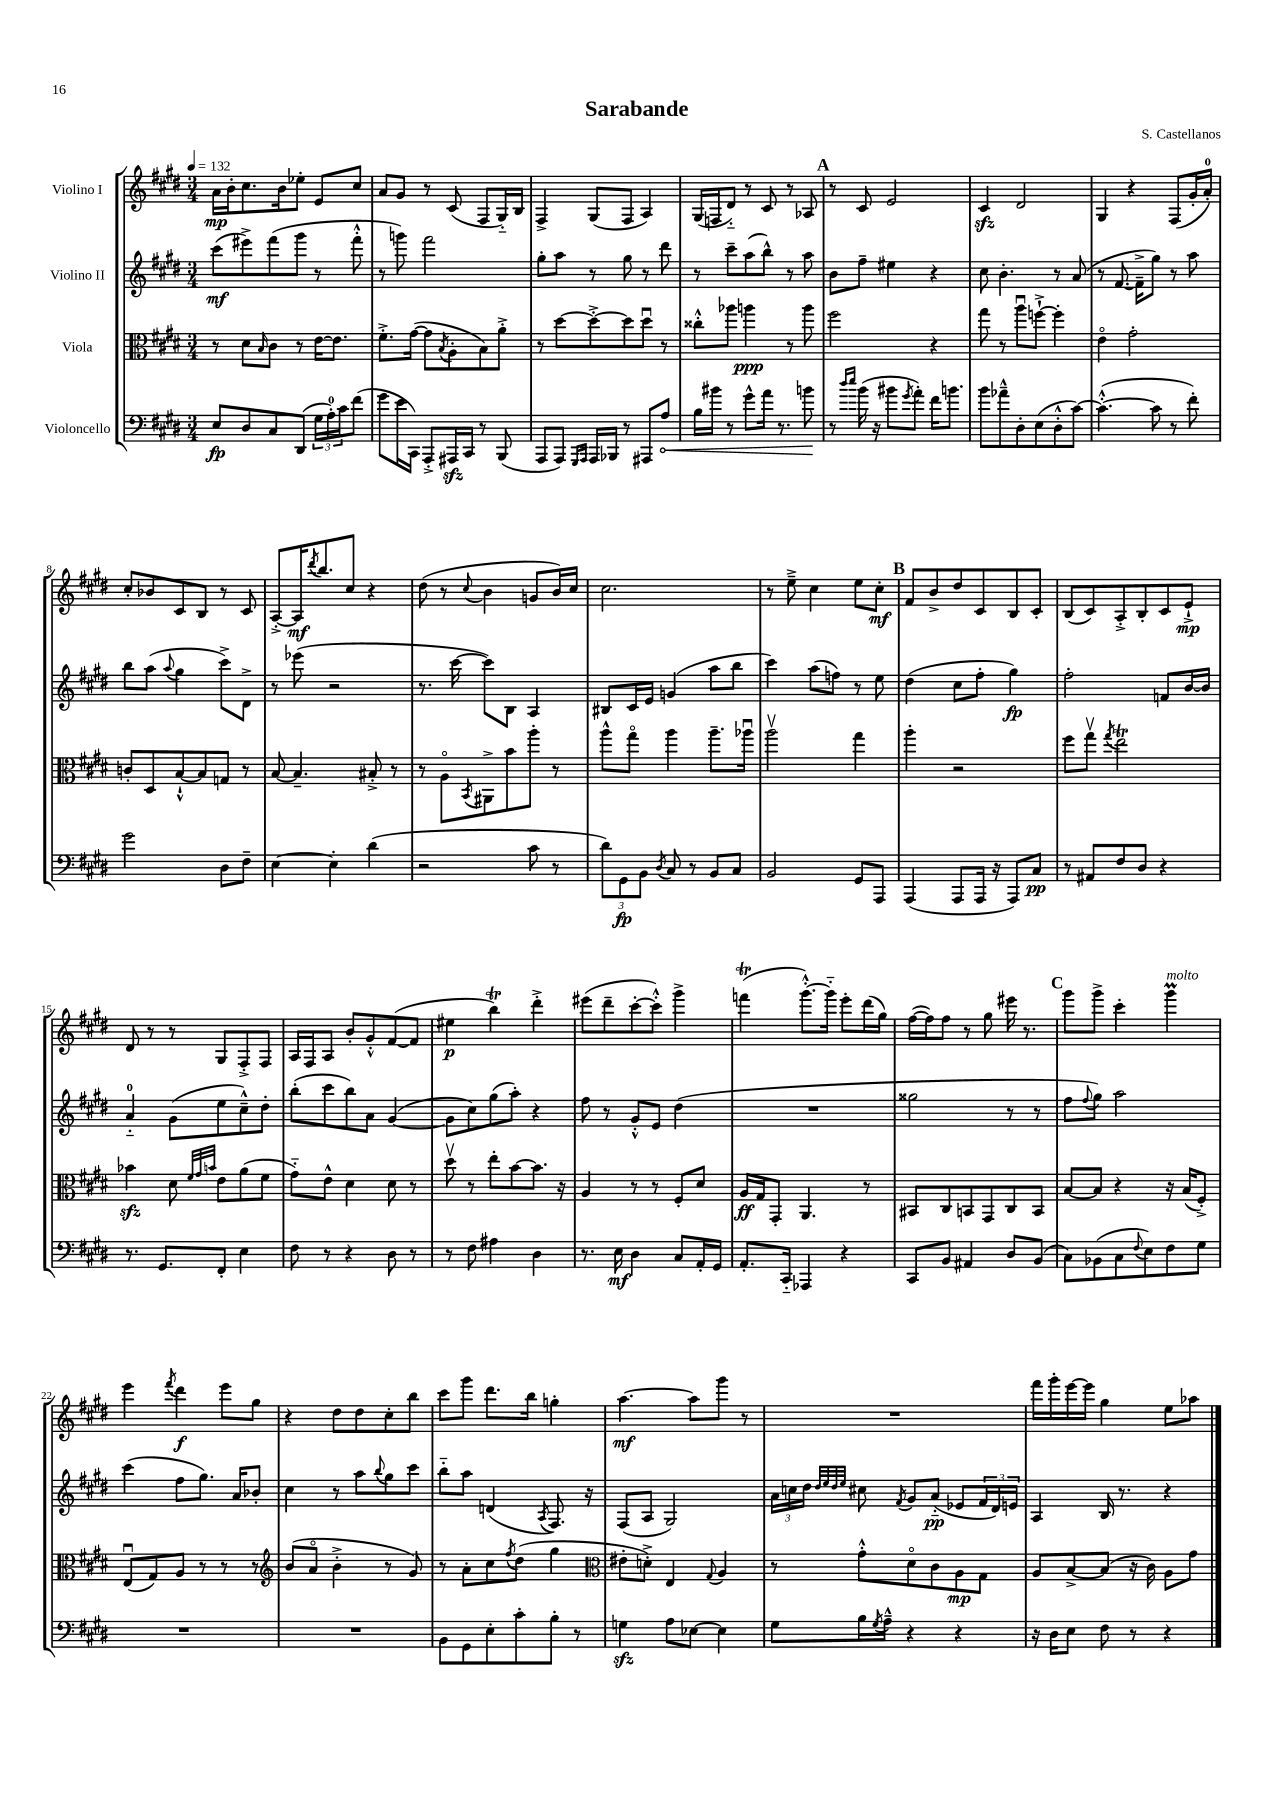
\header { title = "Sarabande" composer = "S. Castellanos" }
<<
\new StaffGroup <<
\new Staff = "s0" \with { instrumentName = "Violino I" } {
    \clef treble \key e \major \numericTimeSignature \time 3/4 \tempo 4 = 132
    a'16\mp b'16-. cis''8. b'16 ees''8-. e'8 cis''8 |
    a'8 gis'8 r8 cis'8( fis8 gis16-_) b16 |
    fis4-> gis8( fis8 a4) |
    gis16( f16 dis'8-_) r8 cis'8 r8 aes8 |
    \mark \markup { \bold "A" } r8 cis'8 e'2 |
    cis'4\sfz dis'2 |
    gis4 r4 fis8( gis'16-. a'16-0-.) |
    cis''8-. bes'8 cis'8 b8 r8 cis'8 |
    a8~-.-> a16\mf \acciaccatura { dis'''8 } b''8. cis''8 r4 |
    dis''8( r8 \appoggiatura { cis''8 } b'4 g'8 b'16) cis''16 |
    cis''2. |
    r8 e''8---> cis''4 e''8 cis''8-.\mf |
    \mark \markup { \bold "B" } fis'8 b'8-> dis''8 cis'8 b8 cis'8-. |
    b8( cis'8) a8-.-> b8-. cis'8 e'8-!->\mp |
    dis'8 r8 r8 gis8 fis8-.-> fis8 |
    a16 fis16 a8 b'8-. gis'8-.-^ fis'8~( fis'8 |
    eis''4\p b''4\trill) dis'''4-.-> |
    eis'''8( dis'''8-- cis'''8~-. cis'''8-.-^) gis'''4-> |
    f'''4\trill( gis'''8.~-.-^) gis'''16-_ e'''8-. dis'''16( gis''16) |
    fis''16~( fis''16) fis''8 r8 gis''8 eis'''16 r8. |
    \mark \markup { \bold "C" } gis'''8 gis'''8-> cis'''4-. gis'''4\prall^\markup { \italic "molto" } |
    e'''4 \acciaccatura { fis'''8 } dis'''4\f e'''8 gis''8 |
    r4 dis''8 dis''8 cis''8-. b''8 |
    cis'''8 gis'''8 dis'''8. b''16 g''4-. |
    a''4.~\mf a''8 gis'''8 r8 |
    R2. |
    fis'''16 gis'''16-. e'''16~ e'''16 gis''4 e''8 aes''8 \bar "|." |
}
\new Staff = "s1" \with { instrumentName = "Violino II" } {
    \clef treble \key e \major \numericTimeSignature \time 3/4
    cis'''8\mf( eis'''8->) fis'''8( gis'''8 r8 fis'''8-.-^ |
    r8 g'''8) fis'''2 |
    gis''8-. a''8 r8 gis''8 r8 dis'''8 |
    r8 cis'''8-- a''8( b''8-^) r8 a''8 |
    \mark \markup { \bold "A" } b'8 fis''8-- eis''4 r4 |
    cis''8 b'4.-. r8 a'8( |
    r8 fis'8.~ fis'16---> gis''8) r8 a''8 |
    b''8 a''8( \appoggiatura { a''8 } gis''4 cis'''8->) dis'8-> |
    r8 ees'''8( r2 |
    r8. cis'''16~ cis'''8) b8 a4 |
    bis8 cis'16 e'16 g'4( a''8 b''8 |
    cis'''4) a''8( f''8) r8 e''8 |
    \mark \markup { \bold "B" } dis''4( cis''8 fis''8-. gis''4\fp) |
    fis''2-. f'8 b'16~ b'16 |
    a'4-0-_ gis'8( e''8 cis''8---^) dis''8-. |
    b''8-.( cis'''8 b''8) a'8 gis'4~( |
    gis'8 cis''8) gis''8( a''8-.) r4 |
    fis''8 r8 gis'8-.-^ e'8 dis''4( |
    R2. |
    gisis''2 r8 r8 |
    \mark \markup { \bold "C" } fis''8 \appoggiatura { fis''8 } gis''8) a''2 |
    cis'''4( fis''8 gis''8.) a'16 bes'8-. |
    cis''4 r8 a''8 \appoggiatura { b''8 } gis''8 cis'''8 |
    b''8-_ a''8 d'4( \acciaccatura { a8 } fis8.) r16 |
    fis8( a8 gis2) |
    \tuplet 3/2 { a'16 c''16 dis''16 } \grace { dis''32 e''32 dis''32 e''32 } cis''8 \acciaccatura { fis'8 } gis'8 a'8-_\pp( ees'8 \tuplet 3/2 { fis'16 dis'16) e'16 } |
    a4 b16 r8. r4 \bar "|." |
}
\new Staff = "s2" \with { instrumentName = "Viola" } {
    \clef alto \key e \major \numericTimeSignature \time 3/4
    r8 dis'8 \grace { b16 } cis'8 r8 e'16~ e'8. |
    fis'8.-.-> gis'16~( gis'8 \acciaccatura { b8 } a8-. b8) a'8-.-> |
    r8 dis''8~ dis''8~-.-> dis''8 dis''8\downbow r8 |
    cisis''8-.-^ aes''8 a''4\ppp r8 a''8 |
    \mark \markup { \bold "A" } fis''2 r4 |
    gis''8 r8 a''8\downbow f''8~-!-> f''4-. |
    e'4\flageolet gis'2-. |
    c'8-. dis8 b8~-!-^ b8 g8 r8 |
    b8~ b4.-- bis8-.-> r8 |
    r8 a8\flageolet \acciaccatura { b,8 } ais,8-> b'8 a''8-. r8 |
    a''8-^ gis''8\flageolet a''4 a''8.-- aes''16\downbow |
    a''2\upbow gis''4 |
    \mark \markup { \bold "B" } a''4-. r2 |
    fis''8 gis''8\upbow \acciaccatura { gis''8 } e''2\trill |
    bes'4\sfz dis'8 \grace { fis'32 gis'32 b'32 } e'8 a'8( fis'8 |
    gis'8-_) e'8-^ dis'4 dis'8 r8 |
    dis''8\upbow r8 e''8-. b'8~ b'8. r16 |
    a4 r8 r8 fis8-. dis'8 |
    a16\ff gis16 gis,8-. a,4. r8 |
    bis,8 cis8 b,8 gis,8 cis8 b,8 |
    \mark \markup { \bold "C" } b8~ b8 r4 r16 b16( fis8-.->) |
    e8\downbow( gis8) a8 r8 r8 r8 |
    \clef treble b'8( a'8\flageolet b'4-.-> r8 gis'8) |
    r8 a'8-. cis''8 \acciaccatura { fis''8 } dis''8( gis''4 |
    \clef alto eis'8-. d'8-.->) e4 \appoggiatura { gis8 } a4 |
    r8 gis'8-.-^ dis'8\flageolet cis'8 a8\mp gis8 |
    a8 b8~-> b8( r16 cis'16) a8 gis'8 \bar "|." |
}
\new Staff = "s3" \with { instrumentName = "Violoncello" } {
    \clef bass \key e \major \numericTimeSignature \time 3/4
    e8\fp dis8 cis8 dis,8( \tuplet 3/2 { gis16 a16-0-.) cis'16 } fis'8( |
    gis'8 e'16 cis,16) a,,8-.-> ais,,16\sfz cis,16 r8 b,,8( |
    a,,8 a,,8) \grace { gis,,16 a,,16 } a,,16 bes,,16 r8 ais,,8 \once \override Hairpin.circled-tip = ##t a8\< |
    b16 bis'16 r8 gis'8-^ a'16 r8. b'8\! |
    \mark \markup { \bold "A" } r8 \grace { dis''16 e''16 } b'16( r16 bis'8 \acciaccatura { gis'8 } a'8-.) fis'16 b'8. |
    b'8 aes'8---^ dis8-. e8( dis8-.-^ cis'8~) |
    cis'4.~-.-^( cis'8 r8 fis'8-.) |
    gis'2 dis8 fis8-- |
    e4~ e4-. dis'4( |
    r2 cis'8 r8 |
    \tuplet 3/2 { dis'8) gis,8\fp b,8 } \acciaccatura { dis8 } cis8 r8 b,8 cis8 |
    b,2 gis,8 a,,8 |
    \mark \markup { \bold "B" } a,,4( a,,8 a,,16 r16 a,,8) cis8\pp |
    r8 ais,8 fis8 dis8 r4 |
    r8. gis,8. fis,8-. e4 |
    fis8 r8 r4 dis8 r8 |
    r8 fis8 ais4 dis4 |
    r8. e16\mf dis4 cis8 a,16-. gis,16 |
    a,8.-. cis,16-_ aes,,4 r4 |
    cis,8 b,8 ais,4 dis8 b,8( |
    \mark \markup { \bold "C" } cis8) bes,8( cis8 \appoggiatura { fis8 } e8) fis8 gis8 |
    R2. |
    R2. |
    b,8 gis,8 e8-. cis'8-. b8-. r8 |
    g4\sfz a8 ees8~ ees4 |
    gis8 b16 \acciaccatura { gis8 } a16---^ r4 r4 |
    r16 dis16 e8 fis8 r8 r4 \bar "|." |
}
>>
>>
